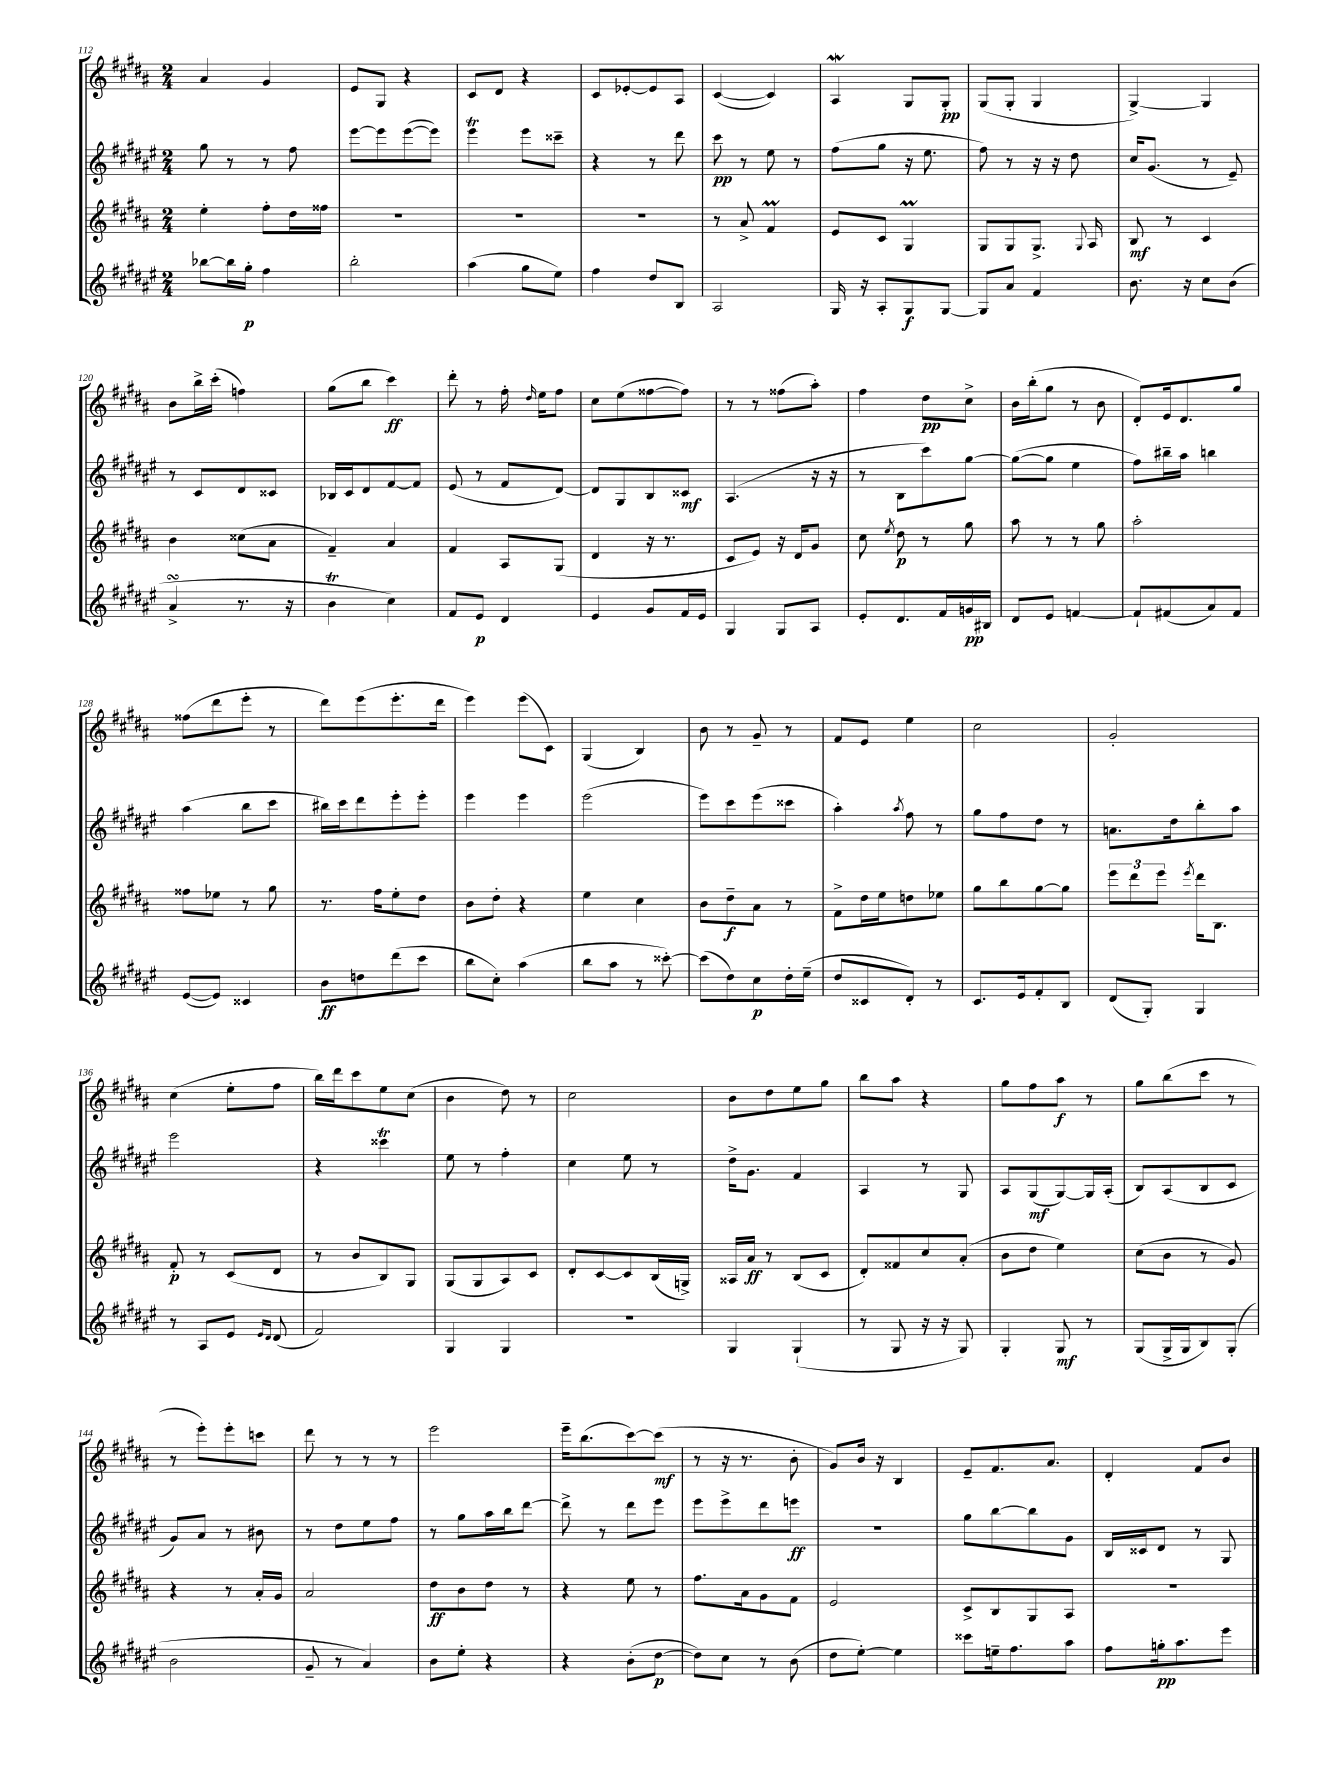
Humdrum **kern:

**kern	**dynam	**kern	**dynam	**kern	**dynam	**kern	**dynam
*part4	*part4	*part3	*part3	*part2	*part2	*part1	*part1
*staff4	*staff4	*staff3	*staff3	*staff2	*staff2	*staff1	*staff1
*clefG2	*	*clefG2	*	*clefG2	*	*clefG2	*
*k[f#c#g#d#a#e#]	*	*k[f#c#g#d#a#]	*	*k[f#c#g#d#a#e#]	*	*k[f#c#g#d#a#]	*
*M2/4	*	*M2/4	*	*M2/4	*	*M2/4	*
=112	=112	=112	=112	=112	=112	=112	=112
[8bb-X\L	.	4ee'\	.	8gg#\	.	4a#/	.
16bb-\L]	.	.	.	8r	.	.	.
16gg#'\JJ	p	.	.	.	.	.	.
4ff#\	.	8ff#'\L	.	8r	.	4g#/	.
.	.	16dd#\L	.	8ff#\	.	.	.
.	.	16ff##X\JJ	.	.	.	.	.
=113	=113	=113	=113	=113	=113	=113	=113
2bb'\	.	2r	.	[8eee#\L	.	8e/L	.
.	.	.	.	8eee#\]	.	8G#/J	.
.	.	.	.	([8eee#\	.	4r	.
.	.	.	.	8eee#\J])	.	.	.
=114	=114	=114	=114	=114	=114	=114	=114
(4aa#\	.	2r	.	4eee#t\	.	8c#/L	.
.	.	.	.	.	.	8d#/J	.
8gg#\L	.	.	.	8eee#\L	.	4r	.
8ee#\J)	.	.	.	8ccc##X~\J	.	.	.
=115	=115	=115	=115	=115	=115	=115	=115
4ff#\	.	2r	.	4r	.	8c#/L	.
.	.	.	.	.	.	[8e-X'/	.
8dd#/L	.	.	.	8r	.	8e-/]	.
8B/J	.	.	.	8ddd#\	.	8A#/J	.
=116	=116	=116	=116	=116	=116	=116	=116
2A#/	.	8r	.	8ccc#\	pp	([4c#/	.
.	.	8a#^/	.	8r	.	.	.
.	.	4f#M/	.	8ee#\	.	4c#/])	.
.	.	.	.	8r	.	.	.
=117	=117	=117	=117	=117	=117	=117	=117
16G#/	.	8e/L	.	(8ff#\L	.	4A#W/	.
16r	.	.	.	.	.	.	.
8A#'/L	.	8c#/J	.	8gg#\J	.	.	.
8G#/	f	4G#M/	.	16r	.	8G#/L	.
.	.	.	.	8.ee#\	.	.	.
[8G#/J	.	.	.	.	.	8G#'/J	pp
=118	=118	=118	=118	=118	=118	=118	=118
8G#/L]	.	8G#/L	.	8ff#\)	.	(8G#/L	.
8a#/J	.	8G#/	.	8r	.	8G#'/J	.
4f#/	.	8.G#^/J	.	16r	.	4G#/	.
.	.	.	.	16r	.	.	.
.	.	.	.	8dd#\	.	.	.
.	.	8qqG#/	.	.	.	.	.
.	.	16A#/	.	.	.	.	.
=119	=119	=119	=119	=119	=119	=119	=119
8.b\	.	8B/	mf	16cc#/KL	.	[4G#^/)	.
.	.	.	.	(8.g#/J	.	.	.
.	.	8r	.	.	.	.	.
16r	.	.	.	.	.	.	.
8cc#\L	.	4c#/	.	8r	.	4G#/]	.
(8b\J	.	.	.	8e#~/)	.	.	.
!!LO:LB:g=z
=120	=120	=120	=120	=120	=120	=120	=120
4a#sSsS^/	.	4b\	.	8r	.	8b\L	.
.	.	.	.	8c#/L	.	16bb^\L	.
.	.	.	.	.	.	(16ccc#'\JJ	.
8.r	.	(8cc##X\L	.	8d#/	.	4ffn\)	.
.	.	8a#\J	.	8c##X/J	.	.	.
16r	.	.	.	.	.	.	.
=121	=121	=121	=121	=121	=121	=121	=121
4bT\	.	4f#~/)	.	16B-X/LL	.	(8gg#\L	.
.	.	.	.	16c#/J	.	.	.
.	.	.	.	8d#/	.	8bb\J	.
4cc#\)	.	4a#/	.	[8f#/	.	4ccc#\)	ff
.	.	.	.	8f#/J]	.	.	.
=122	=122	=122	=122	=122	=122	=122	=122
8f#/L	.	4f#/	.	(8e#/	.	8ddd#'\	.
8e#/J	p	.	.	8r	.	8r	.
4d#/	.	8A#/L	.	8f#/L	.	16ff#'\	.
.	.	.	.	.	.	16qqdd#/	.
.	.	.	.	.	.	16ee\KL	.
.	.	(8G#/J	.	[8d#/J)	.	8ff#\J	.
=123	=123	=123	=123	=123	=123	=123	=123
4e#/	.	4d#/	.	8d#/L]	.	8cc#\L	.
.	.	.	.	8G#/	.	(8ee\	.
8g#/L	.	16r	.	8B/	.	[8ff##X\	.
.	.	8.r	.	.	.	.	.
16f#/L	.	.	.	8c##X/J	mf	8ff##\J])	.
16e#/JJ	.	.	.	.	.	.	.
=124	=124	=124	=124	=124	=124	=124	=124
4G#/	.	8c#/L	.	(4.A#/	.	8r	.
.	.	8e/J)	.	.	.	8r	.
8G#/L	.	16r	.	.	.	(8ff##X\L	.
.	.	16d#/KL	.	.	.	.	.
8A#/J	.	8g#/J	.	16r	.	8aa#'\J)	.
.	.	.	.	16r	.	.	.
=125	=125	=125	=125	=125	=125	=125	=125
8e#'/L	.	8cc#\	.	8r	.	4ff#\	.
.	.	8qee/	.	.	.	.	.
8.d#/	.	8dd#\	p	8B\L	.	.	.
.	.	8r	.	8ccc#\)	.	8dd#\L	pp
16f#/L	.	.	.	.	.	.	.
16gn/	pp	8gg#\	.	[8gg#\J	.	8cc#^\J	.
16B#X/JJ	.	.	.	.	.	.	.
=126	=126	=126	=126	=126	=126	=126	=126
8d#/L	.	8aa#\	.	(8gg#\L_	.	16b\LL	.
.	.	.	.	.	.	(16bb'\J	.
8e#/J	.	8r	.	8gg#\J]	.	8gg#\J	.
[4fn/	.	8r	.	4ee#\	.	8r	.
.	.	8gg#\	.	.	.	8b\	.
=127	=127	=127	=127	=127	=127	=127	=127
8f`/L]	.	2aa#'\	.	8ff#\L)	.	8d#'/L)	.
(8f#X/	.	.	.	16bb#X~\L	.	16e/k	.
.	.	.	.	16aa#\JJ	.	8.d#/	.
8a#/)	.	.	.	4bbn\	.	.	.
8f#/J	.	.	.	.	.	8gg#/J	.
!!LO:LB:g=z
=128	=128	=128	=128	=128	=128	=128	=128
([8e#/L	.	8ff##X\L	.	(4aa#\	.	(8ff##X\L	.
8e#/J])	.	8ee-X\J	.	.	.	8ddd#\	.
4c##X/	.	8r	.	8bb\L	.	8eee'\J	.
.	.	8gg#\	.	8ccc#\J	.	8r	.
=129	=129	=129	=129	=129	=129	=129	=129
8b\L	ff	8.r	.	16bb#X\LL)	.	8ddd#\L)	.
.	.	.	.	16ccc#\J	.	.	.
8ddn\	.	.	.	8ddd#\	.	(8eee\	.
.	.	16ff#\KL	.	.	.	.	.
(8ddd#\	.	8ee'\	.	8eee#'\	.	8.eee'\	.
8ccc#\J	.	8dd#\J	.	8eee#'\J	.	.	.
.	.	.	.	.	.	16ddd#\Jk	.
=130	=130	=130	=130	=130	=130	=130	=130
8bb\L	.	8b\L	.	4eee#\	.	4eee\)	.
8cc#'\J)	.	8dd#'\J	.	.	.	.	.
(4aa#\	.	4r	.	4eee#\	.	(8eee\L	.
.	.	.	.	.	.	8c#\J)	.
=131	=131	=131	=131	=131	=131	=131	=131
8bb\L	.	4ee\	.	(2eee#\	.	(4G#/	.
8aa#\J	.	.	.	.	.	.	.
8r	.	4cc#\	.	.	.	4B/)	.
[8ccc##X'\)	.	.	.	.	.	.	.
=132	=132	=132	=132	=132	=132	=132	=132
(8ccc##\L]	.	8b\L	.	8eee#\L)	.	8b\	.
8dd#\)	.	8dd#~\	f	8ccc#\	.	8r	.
8cc#\	p	8a#\J	.	(8eee#\	.	8g#~/	.
16dd#'\L	.	8r	.	8ccc##X\J	.	8r	.
(16ee#~\JJ	.	.	.	.	.	.	.
=133	=133	=133	=133	=133	=133	=133	=133
8dd#/L	.	8f#^\L	.	4aa#'\)	.	8f#/L	.
8c##X/	.	16dd#\L	.	.	.	8e/J	.
.	.	16ee\J	.	.	.	.	.
.	.	.	.	8qaa#/	.	.	.
8d#'/J)	.	8ddn\	.	8ff#\	.	4ee\	.
8r	.	8ee-X\J	.	8r	.	.	.
=134	=134	=134	=134	=134	=134	=134	=134
8.c#/L	.	8gg#\L	.	8gg#\L	.	2cc#\	.
.	.	8bb\	.	8ff#\	.	.	.
16e#/k	.	.	.	.	.	.	.
8f#'/	.	[8gg#\	.	8dd#\J	.	.	.
8B/J	.	8gg#\J]	.	8r	.	.	.
=135	=135	=135	=135	=135	=135	=135	=135
(8d#/L	.	12eee\L	.	8.an\L	.	2g#'/	.
.	.	12ddd#\	.	.	.	.	.
8G#'/J)	.	.	.	.	.	.	.
.	.	12eee\J	.	.	.	.	.
.	.	.	.	16dd#\k	.	.	.
.	.	8qeee/	.	.	.	.	.
4G#/	.	16ddd#\KL	.	8bb'\	.	.	.
.	.	8.B\J	.	.	.	.	.
.	.	.	.	8aa#\J	.	.	.
!!LO:LB:g=z
=136	=136	=136	=136	=136	=136	=136	=136
8r	.	8f#'/	p	2eee#\	.	(4cc#\	.
8A#/L	.	8r	.	.	.	.	.
8e#/J	.	(8c#/L	.	.	.	8ee'\L	.
16qqe#/LL	.	.	.	.	.	.	.
16qqd#/JJ	.	.	.	.	.	.	.
(8d#/	.	8d#/J	.	.	.	8ff#\J	.
=137	=137	=137	=137	=137	=137	=137	=137
2f#/)	.	8r	.	4r	.	16bb\LL)	.
.	.	.	.	.	.	16ddd#\J	.
.	.	8b/L	.	.	.	8ccc#\	.
.	.	8B/)	.	4ccc##Xt\	.	8ee\	.
.	.	8G#/J	.	.	.	(8cc#\J	.
=138	=138	=138	=138	=138	=138	=138	=138
4G#/	.	(8G#/L	.	8ee#\	.	4b\	.
.	.	8G#/	.	8r	.	.	.
4G#/	.	8A#/)	.	4ff#'\	.	8dd#\)	.
.	.	8c#/J	.	.	.	8r	.
=139	=139	=139	=139	=139	=139	=139	=139
2r	.	8d#'/L	.	4cc#\	.	2cc#\	.
.	.	[8c#/	.	.	.	.	.
.	.	8c#/]	.	8ee#\	.	.	.
.	.	(16B/L	.	8r	.	.	.
.	.	16Gn^/JJ)	.	.	.	.	.
=140	=140	=140	=140	=140	=140	=140	=140
4G#/	.	16A##X/LL	.	16dd#^\KL	.	8b\L	.
.	.	16a#/JJ	ff	8.g#\J	.	.	.
.	.	8r	.	.	.	8dd#\	.
(4G#`/	.	(8B/L	.	4f#/	.	8ee\	.
.	.	8c#/J	.	.	.	8gg#\J	.
=141	=141	=141	=141	=141	=141	=141	=141
8r	.	8d#'/L)	.	4A#/	.	8bb\L	.
8G#/	.	8f##X/	.	.	.	8aa#\J	.
16r	.	8cc#/	.	8r	.	4r	.
16r	.	.	.	.	.	.	.
8G#/)	.	(8a#'/J	.	8G#/	.	.	.
=142	=142	=142	=142	=142	=142	=142	=142
4G#'/	.	8b\L	.	8A#/L	.	8gg#\L	.
.	.	8dd#\J	.	(8G#/	mf	8ff#\	.
8G#/	mf	4ee\)	.	[8G#/)	.	8aa#\J	f
8r	.	.	.	16G#/L]	.	8r	.
.	.	.	.	(16A#'/JJ	.	.	.
=143	=143	=143	=143	=143	=143	=143	=143
(8G#/L	.	(8cc#\L	.	8B/L)	.	8gg#\L	.
16G#^/L	.	8b\J	.	(8A#/	.	(8bb\	.
16G#/J	.	.	.	.	.	.	.
8B/)	.	8r	.	8B/	.	8ccc#\J	.
(8G#'/J	.	8g#/)	.	8c#/J	.	8r	.
!!LO:LB:g=z
=144	=144	=144	=144	=144	=144	=144	=144
2b\	.	4r	.	8g#/L)	.	8r	.
.	.	.	.	8a#/J	.	8eee'\L)	.
.	.	8r	.	8r	.	8eee'\	.
.	.	16a#'/LL	.	8b#X\	.	8cccn\J	.
.	.	16g#/JJ	.	.	.	.	.
=145	=145	=145	=145	=145	=145	=145	=145
8g#~/	.	2a#/	.	8r	.	8ddd#\	.
8r	.	.	.	8dd#\L	.	8r	.
4a#/)	.	.	.	8ee#\	.	8r	.
.	.	.	.	8ff#\J	.	8r	.
=146	=146	=146	=146	=146	=146	=146	=146
8b\L	.	8dd#\L	ff	8r	.	2eee\	.
8ee#'\J	.	8b\	.	8gg#\L	.	.	.
4r	.	8dd#\J	.	16aa#\L	.	.	.
.	.	.	.	16bb\J	.	.	.
.	.	8r	.	[8ddd#\J	.	.	.
=147	=147	=147	=147	=147	=147	=147	=147
4r	.	4r	.	8ddd#^\]	.	16eee~\KL	.
.	.	.	.	.	.	(8.bb\	.
.	.	.	.	8r	.	.	.
(8b'\L	.	8ee\	.	8ddd#\L	.	[8ccc#\)	.
[8dd#\J	p	8r	.	8eee#\J	.	(8ccc#\J]	mf
=148	=148	=148	=148	=148	=148	=148	=148
8dd#\L])	.	8.ff#\L	.	8eee#\L	.	8r	.
8cc#\J	.	.	.	8eee#^\	.	16r	.
.	.	16a#\k	.	.	.	8.r	.
8r	.	8g#\	.	8ddd#\	.	.	.
(8b\	.	8f#\J	.	8eeen\J	ff	8b'\	.
=149	=149	=149	=149	=149	=149	=149	=149
8dd#\L	.	2e/	.	2r	.	8g#/L)	.
[8ee#'\J)	.	.	.	.	.	16b/Jk	.
.	.	.	.	.	.	16r	.
4ee#\]	.	.	.	.	.	4B/	.
=150	=150	=150	=150	=150	=150	=150	=150
8ccc##X\L	.	8c#^/L	.	8gg#\L	.	8e~/L	.
16een~\k	.	8B/	.	[8bb\	.	8.f#/	.
8.ff#\	.	.	.	.	.	.	.
.	.	8G#/	.	8bb\]	.	.	.
.	.	.	.	.	.	8.a#/J	.
8aa#\J	.	8A#/J	.	8g#\J	.	.	.
=151	=151	=151	=151	=151	=151	=151	=151
8ff#\L	.	2r	.	16B/LL	.	4d#'/	.
.	.	.	.	16c##X/J	.	.	.
16ggn'\k	pp	.	.	8d#/J	.	.	.
8.aa#\	.	.	.	.	.	.	.
.	.	.	.	8r	.	8f#/L	.
8eee#\J	.	.	.	8G#/	.	8b/J	.
==	==	==	==	==	==	==	==
*-	*-	*-	*-	*-	*-	*-	*-
